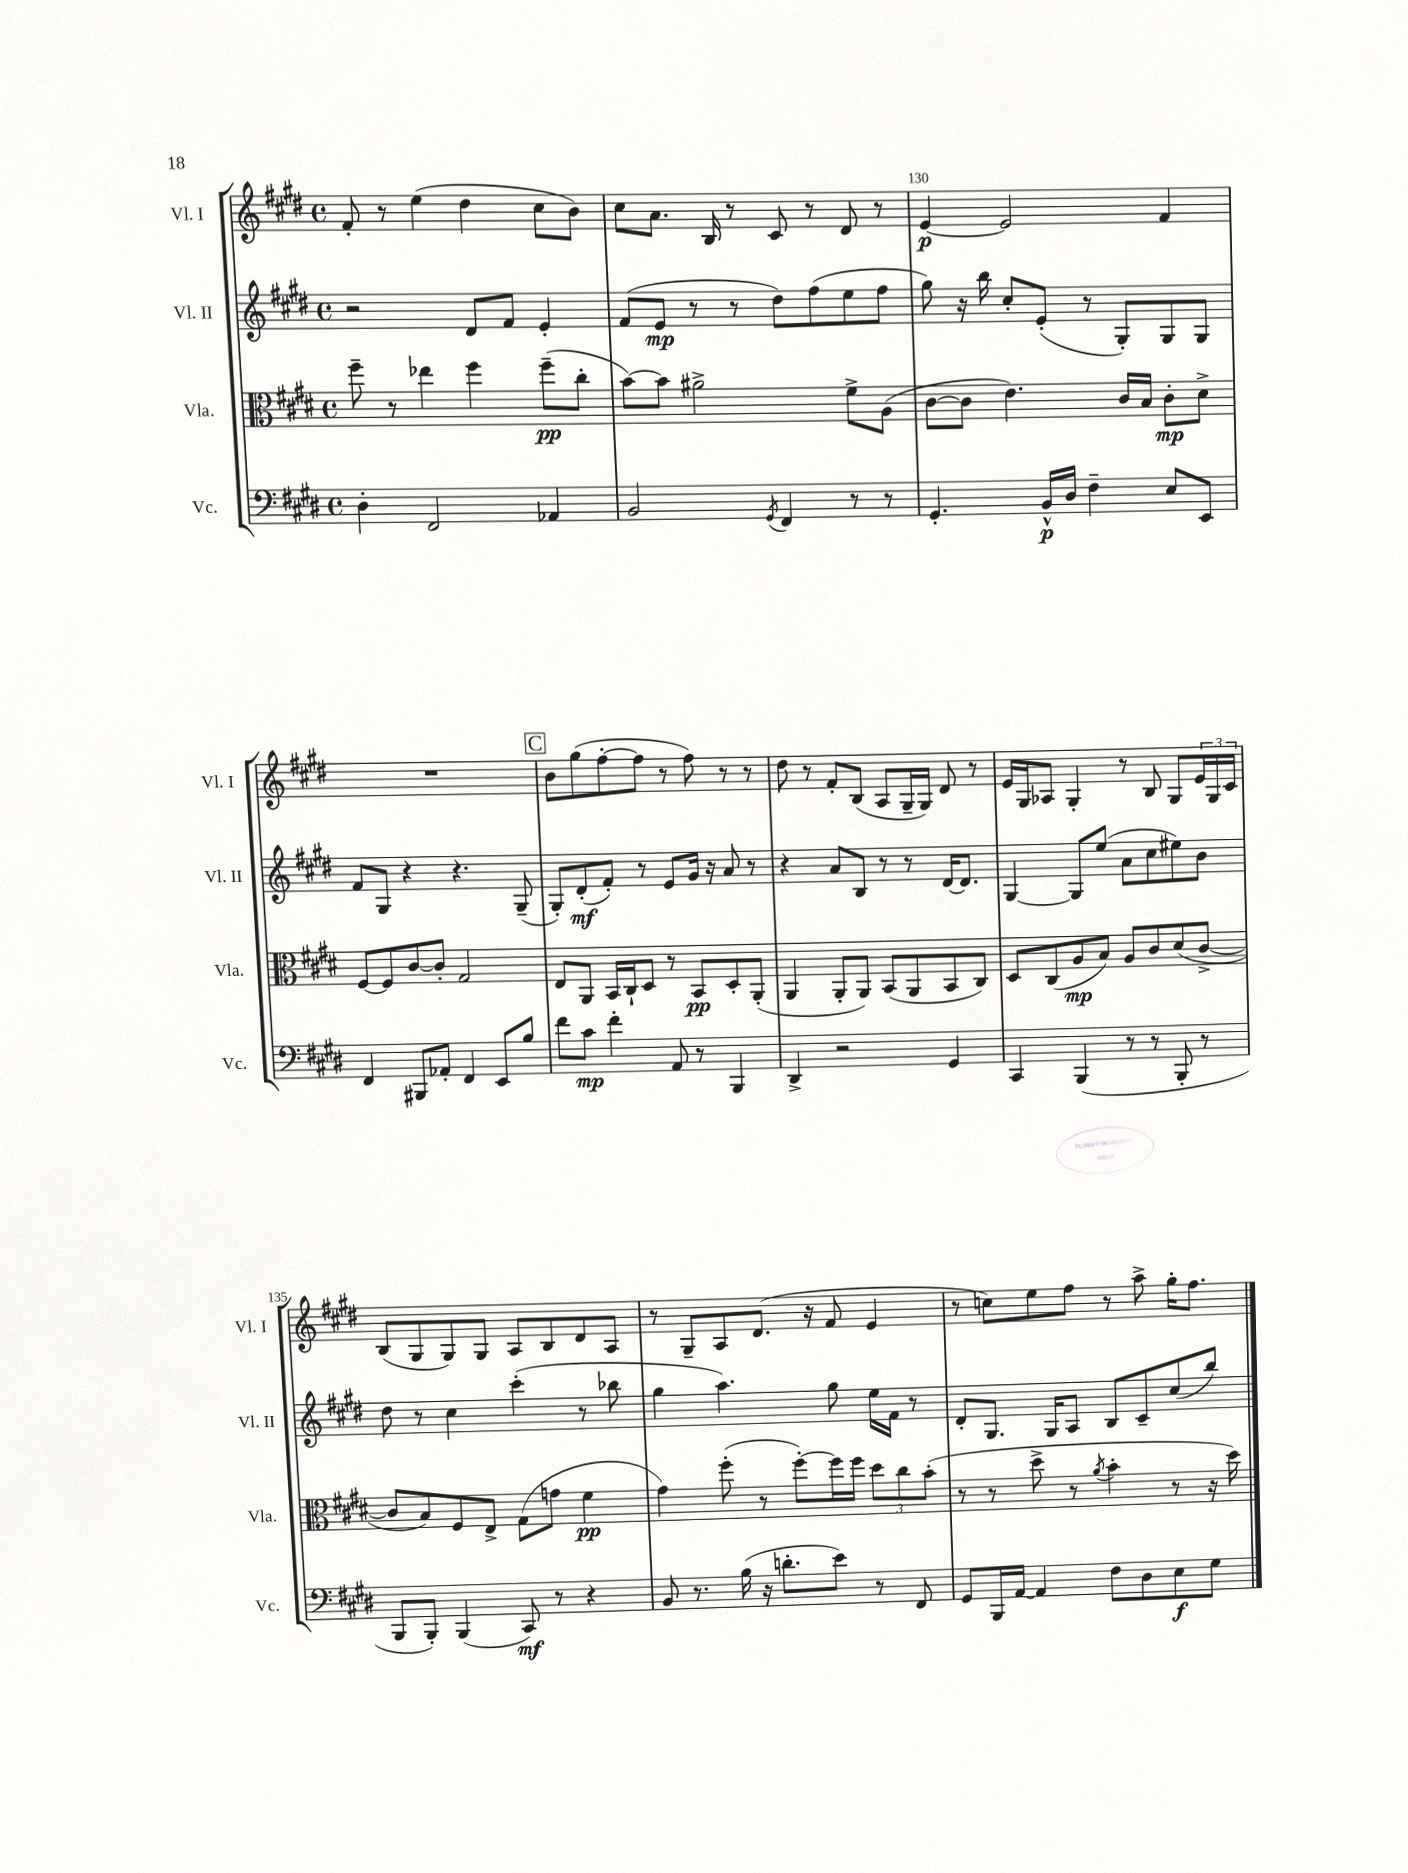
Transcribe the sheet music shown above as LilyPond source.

<<
\new StaffGroup <<
\new Staff = "s0" \with { instrumentName = "Vl. I" shortInstrumentName = "Vl. I" } {
    \clef treble \key e \major \defaultTimeSignature \time 4/4
    fis'8-. r8 e''4( dis''4 cis''8 b'8) |
    cis''8 a'8. b16 r8 cis'8 r8 dis'8 r8 |
    e'4~\p e'2 fis'4 |
    R1 |
    \mark \markup { \box "C" } b'8 gis''8( fis''8~-. fis''8 r8 fis''8) r8 r8 |
    dis''8 r8 fis'8-. b8( a8 gis16-- gis16) dis'8 r8 |
    e'16 gis16 aes8 gis4-. r8 b8 gis8 \tuplet 3/2 { e'16 gis16 cis'16 } |
    b8( gis8 gis8) gis8 a8 b8 dis'8 a8 |
    r8 gis8-- a8 dis'8.( r16 fis'8 e'4 |
    r8 c''8) e''8 fis''8 r8 a''8-> gis''16-. fis''8. \bar "|." |
}
\new Staff = "s1" \with { instrumentName = "Vl. II" shortInstrumentName = "Vl. II" } {
    \clef treble \key e \major \defaultTimeSignature \time 4/4
    r2 dis'8 fis'8 e'4-. |
    fis'8( e'8\mp r8 r8 dis''8) fis''8( e''8 fis''8 |
    gis''8) r16 b''16 cis''8-. e'8-.( r8 gis8-.) gis8 gis8 |
    fis'8 gis8 r4 r4. gis8--( |
    \mark \markup { \box "C" } gis8-.) dis'8-.\mf( fis'8-.) r8 e'8 gis'16 r16 a'8 r8 |
    r4 a'8 b8 r8 r8 dis'16~ dis'8. |
    gis4~ gis8 e''8( a'8 cis''8 eis''8) b'8 |
    dis''8 r8 cis''4 cis'''4-.( r8 bes''8 |
    gis''4 a''4.) gis''8 e''16 fis'16 r8 |
    dis'8-. gis8. gis16 a8 b8 cis'8-- cis''8( b''8) \bar "|." |
}
\new Staff = "s2" \with { instrumentName = "Vla." shortInstrumentName = "Vla." } {
    \clef alto \key e \major \defaultTimeSignature \time 4/4
    fis''8-- r8 ees''4 fis''4 fis''8--\pp( cis''8-. |
    b'8~) b'8 ais'2-> fis'8-> a8( |
    cis'8~ cis'8 e'4.) cis'16 b16 cis'8-.\mp dis'8-> |
    fis8~ fis8 cis'8~ cis'8-. gis2 |
    \mark \markup { \box "C" } e8 a,8 b,16 cis16-! dis8 r8 b,8\pp dis8-. a,8-.( |
    a,4 a,8-. a,8) b,8( a,8 b,8 cis8) |
    dis8 cis8( a8\mp b8) a8 cis'8 dis'8( cis'8~-> |
    cis'8 b8) fis8 e8-> gis8( g'8 fis'4\pp |
    gis'4) fis''8-.( r8 fis''8~-.) fis''16 fis''16 \tuplet 3/2 { dis''8 cis''8 b'8-.( } |
    r8 r8 dis''8-> r8 \acciaccatura { a'8 } b'4-. r8 r16 dis''16) \bar "|." |
}
\new Staff = "s3" \with { instrumentName = "Vc." shortInstrumentName = "Vc." } {
    \clef bass \key e \major \defaultTimeSignature \time 4/4
    dis4-. fis,2 aes,4 |
    b,2 \acciaccatura { gis,8 } fis,4 r8 r8 |
    gis,4.-. b,16-^\p dis16 fis4-- e8 e,8 |
    fis,4 bis,,8 aes,8-. fis,4 e,8 b8 |
    \mark \markup { \box "C" } fis'8 cis'8\mp fis'4-. a,8 r8 b,,4 |
    dis,4-> r2 gis,4 |
    cis,4 b,,4( r8 r8 b,,8-. r8 |
    b,,8 b,,8-.) b,,4( cis,8\mf) r8 r4 |
    b,8 r8. b16( r16 d'8.-. e'8) r8 fis,8 |
    gis,8 b,,16 a,16~ a,4 fis8 dis8 e8\f gis8 \bar "|." |
}
>>
>>
\layout { \context { \Score currentBarNumber = #128 \override BarNumber.break-visibility = ##(#f #t #t) barNumberVisibility = #(every-nth-bar-number-visible 5) } }
